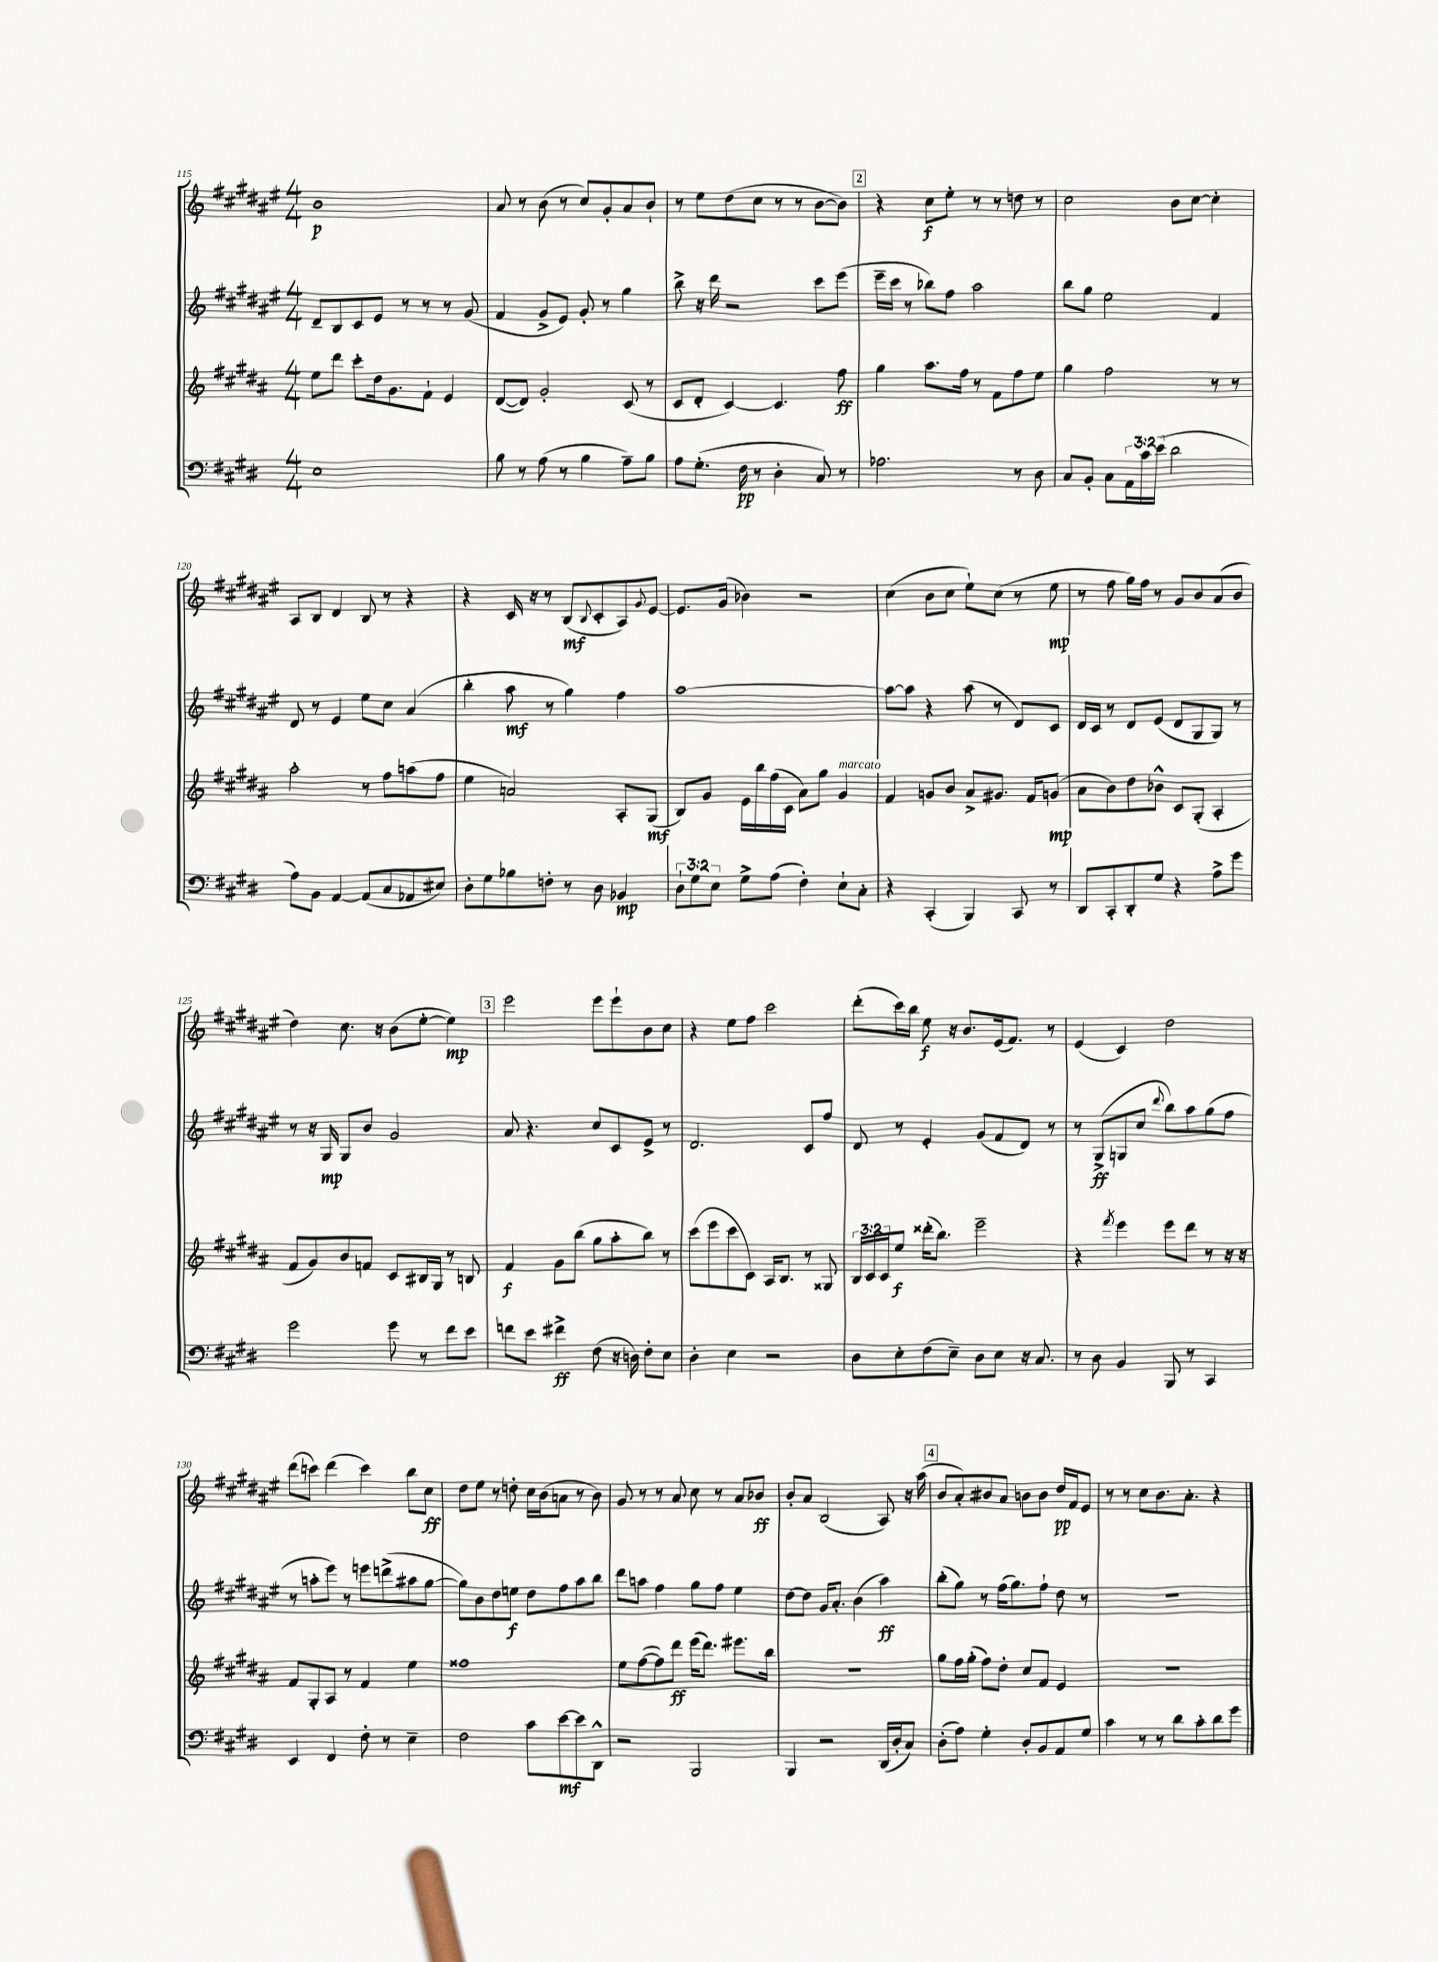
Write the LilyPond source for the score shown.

<<
\new StaffGroup <<
\new Staff = "s0" {
    \clef treble \key fis \major \numericTimeSignature \time 4/4
    b'1\p |
    ais'8 r8 b'8( r8 cis''8) gis'8-. ais'8 b'8-! |
    r8 eis''8 dis''8( cis''8 r8 r8 b'8~ b'8) |
    \mark \markup { \box "2" } r4 cis''8\f eis''8-. r8 r8 d''8 r8 |
    cis''2 b'8 cis''8~ cis''4-. |
    ais8 b8 dis'4 b8 r8 r4 |
    r4 cis'16 r16 r8 b8\mf( \appoggiatura { b8 } cis'8-. ais8) \appoggiatura { gis'8 } eis'8~ |
    eis'8. gis'16( bes'4) r2 |
    cis''4( b'8 cis''8 eis''8-!) cis''8( r8 eis''8\mp |
    r8 fis''8 gis''16) fis''16 r8 gis'8 b'8 ais'8( b'8 |
    dis''4) cis''8. r16 b'8( eis''8~-. eis''4\mp) |
    \mark \markup { \box "3" } eis'''2 eis'''8 eis'''8-! b'8 cis''8 |
    r4 eis''8 fis''8 cis'''2 |
    dis'''8-.( cis'''16) b''16 eis''8\f r16 b'8. eis'16( fis'8.) r8 |
    eis'4( cis'4) dis''2 |
    dis'''8( c'''8) dis'''4( c'''4) b''8 cis''8\ff |
    dis''8 eis''8 r8 d''8-. cis''16 b'16( a'8 r8 b'8) |
    gis'8 r8 r8 ais'8 cis''8 r8 ais'8 bes'8\ff |
    b'8-. ais'8 b2( ais8) r16 ais''16( |
    \mark \markup { \box "4" } b'8 ais'8-.) bis'8 ais'8 b'8 b'8 dis''16\pp fis'16 eis'8 |
    r8 r8 cis''8 b'8. ais'8.-. r4 \bar "|." |
}
\new Staff = "s1" {
    \clef treble \key fis \major \numericTimeSignature \time 4/4
    dis'8-- b8 cis'8 eis'8 r8 r8 r8 gis'8( |
    fis'4 gis'8-> eis'8) gis'8-. r8 gis''4 |
    b''8-> r16 dis'''16 r2 cis'''8 eis'''8( |
    \mark \markup { \box "2" } eis'''16-- cis'''16 r8 bes''8) fis''8 ais''2 |
    b''8 gis''8 eis''2 fis'4 |
    dis'8 r8 eis'4 eis''8 cis''8 ais'4( |
    b''4-. ais''8\mf r8 gis''4) fis''4 |
    ais''1~ |
    ais''8~ ais''8 r4 ais''8( r8 dis'8) cis'8 |
    dis'16 cis'16 r8 dis'8 eis'8( dis'8 gis8 gis8) r8 |
    r8 r16 gis16\mp gis8 b'8 gis'2 |
    \mark \markup { \box "3" } ais'8 r4. cis''8 cis'8 eis'8-> r8 |
    dis'2. cis'8 fis''8 |
    dis'8 r8 eis'4-. gis'8( fis'8 dis'8) r8 |
    r8 gis8->\ff( g8 cis''8 \appoggiatura { dis'''8 } b''8) ais''8 gis''8( fis''8 |
    r8 a''8-. eis'''8) r8 e'''8 d'''8->( ais''8 gis''8~ |
    gis''8) b'8 dis''8 e''8\f dis''8 fis''8 ais''8 b''8 |
    dis'''8 a''8 fis''4 gis''8 fis''8 eis''4 |
    dis''8~ dis''8 gis'16 ais'8.-. b'4( ais''4\ff) |
    \mark \markup { \box "4" } b''8-.( gis''8) r8 fis''16( gis''8.) fis''8-! dis''8 r8 |
    R1 \bar "|." |
}
\new Staff = "s2" {
    \clef treble \key b \major \numericTimeSignature \time 4/4 \override Staff.TupletNumber.text = #tuplet-number::calc-fraction-text
    e''8 dis'''8 cis'''8-. dis''16 gis'8. fis'8-! e'4 |
    dis'8~( dis'8) gis'2-. cis'8( r8 |
    cis'8 dis'8-. cis'4~) cis'4. fis''8\ff |
    \mark \markup { \box "2" } gis''4 ais''8. fis''16 r8 fis'8 fis''8 e''8 |
    gis''4 fis''2 r8 r8 |
    ais''2-. r8 fis''8 a''8( fis''8 |
    e''4 a'2) ais8-. gis8\mf( |
    b8) gis'8 e'16 b''16 fis''16( cis'16 ais'8) gis''8 gis'4^\markup { \italic "marcato" } |
    fis'4 g'8 b'8 ais'8-> gis'8. fis'16 g'8\mp( |
    ais'8 b'8) dis''8 bes'8-^ cis'8 gis8-.( ais4-. |
    fis'8 gis'8) b'8 f'8 cis'8 bis16 gis16 r8 b8 |
    \mark \markup { \box "3" } fis'4\f gis'8 b''8( gis''8 ais''8-. b''8) r8 |
    cis'''8( e'''8 cis'''8 cis'8) ais16 b8. r8 gisis8 |
    \tuplet 3/2 { b16 cis'16 cis'16 } e''8\f disis'''16-.( b''8.) e'''2-- |
    r4 \acciaccatura { fis'''8 } e'''4 e'''8 dis'''8 r8 r16 r16 |
    fis'8 gis8-. ais8 r8 fis'4 e''4 |
    fisis''1 |
    e''8 fis''8~( fis''8) dis'''8\ff e'''16( dis'''8.) eis'''8. b''16 |
    r1 |
    \mark \markup { \box "4" } gis''8 fis''16 gis''16-.( fis''8) dis''8-. cis''8 fis'8 e'4 |
    R1 \bar "|." |
}
\new Staff = "s3" {
    \clef bass \key e \major \numericTimeSignature \time 4/4 \override Staff.TupletNumber.text = #tuplet-number::calc-fraction-text
    e1 |
    b8 r8 a8( r8 b4 a8--) b8 |
    a8 gis8.-.( fis16\pp r8 dis4-. cis8) r8 |
    \mark \markup { \box "2" } aes2. r8 dis8 |
    cis8 b,8-. cis8 \tuplet 3/2 { a,16 cis'16 e'16( } dis'2 |
    a8) b,8 a,4~ a,8( cis8 aes,8 eis8) |
    dis8-. gis8 bes8 f8-. r8 dis8 bes,4\mp |
    \tuplet 3/2 { dis8-! gis8 e8 } gis8-> a8( fis4-.) e8-! cis8-. |
    r4 cis,4-.( b,,4) cis,8 r8 |
    dis,8 cis,8-. dis,8-. gis8 r4 a8-> gis'8 |
    gis'2 gis'8 r8 fis'8 e'8 |
    \mark \markup { \box "3" } f'8 e'8 fis'4->\ff fis8( r16 d16) fis8-. e8 |
    dis4-. e4 r2 |
    dis8 e8-. fis8( e8--) dis8 e8 r16 cis8. |
    r8 dis8 b,4 b,,8 r8 cis,4 |
    e,4 fis,4 fis8-. r8 e4-- |
    fis2 cis'8 e'8~\mf e'8 dis,8-^ |
    r2 b,,2 |
    b,,4 r2 dis,16( dis16-. cis8) |
    \mark \markup { \box "4" } dis8-.( a8) gis4-. dis8-. b,8 a,8 gis8 |
    cis'4 r8 r8 dis'8 cis'8-. dis'8 gis'8 \bar "|." |
}
>>
>>
\layout { \context { \Score currentBarNumber = #115 } }
